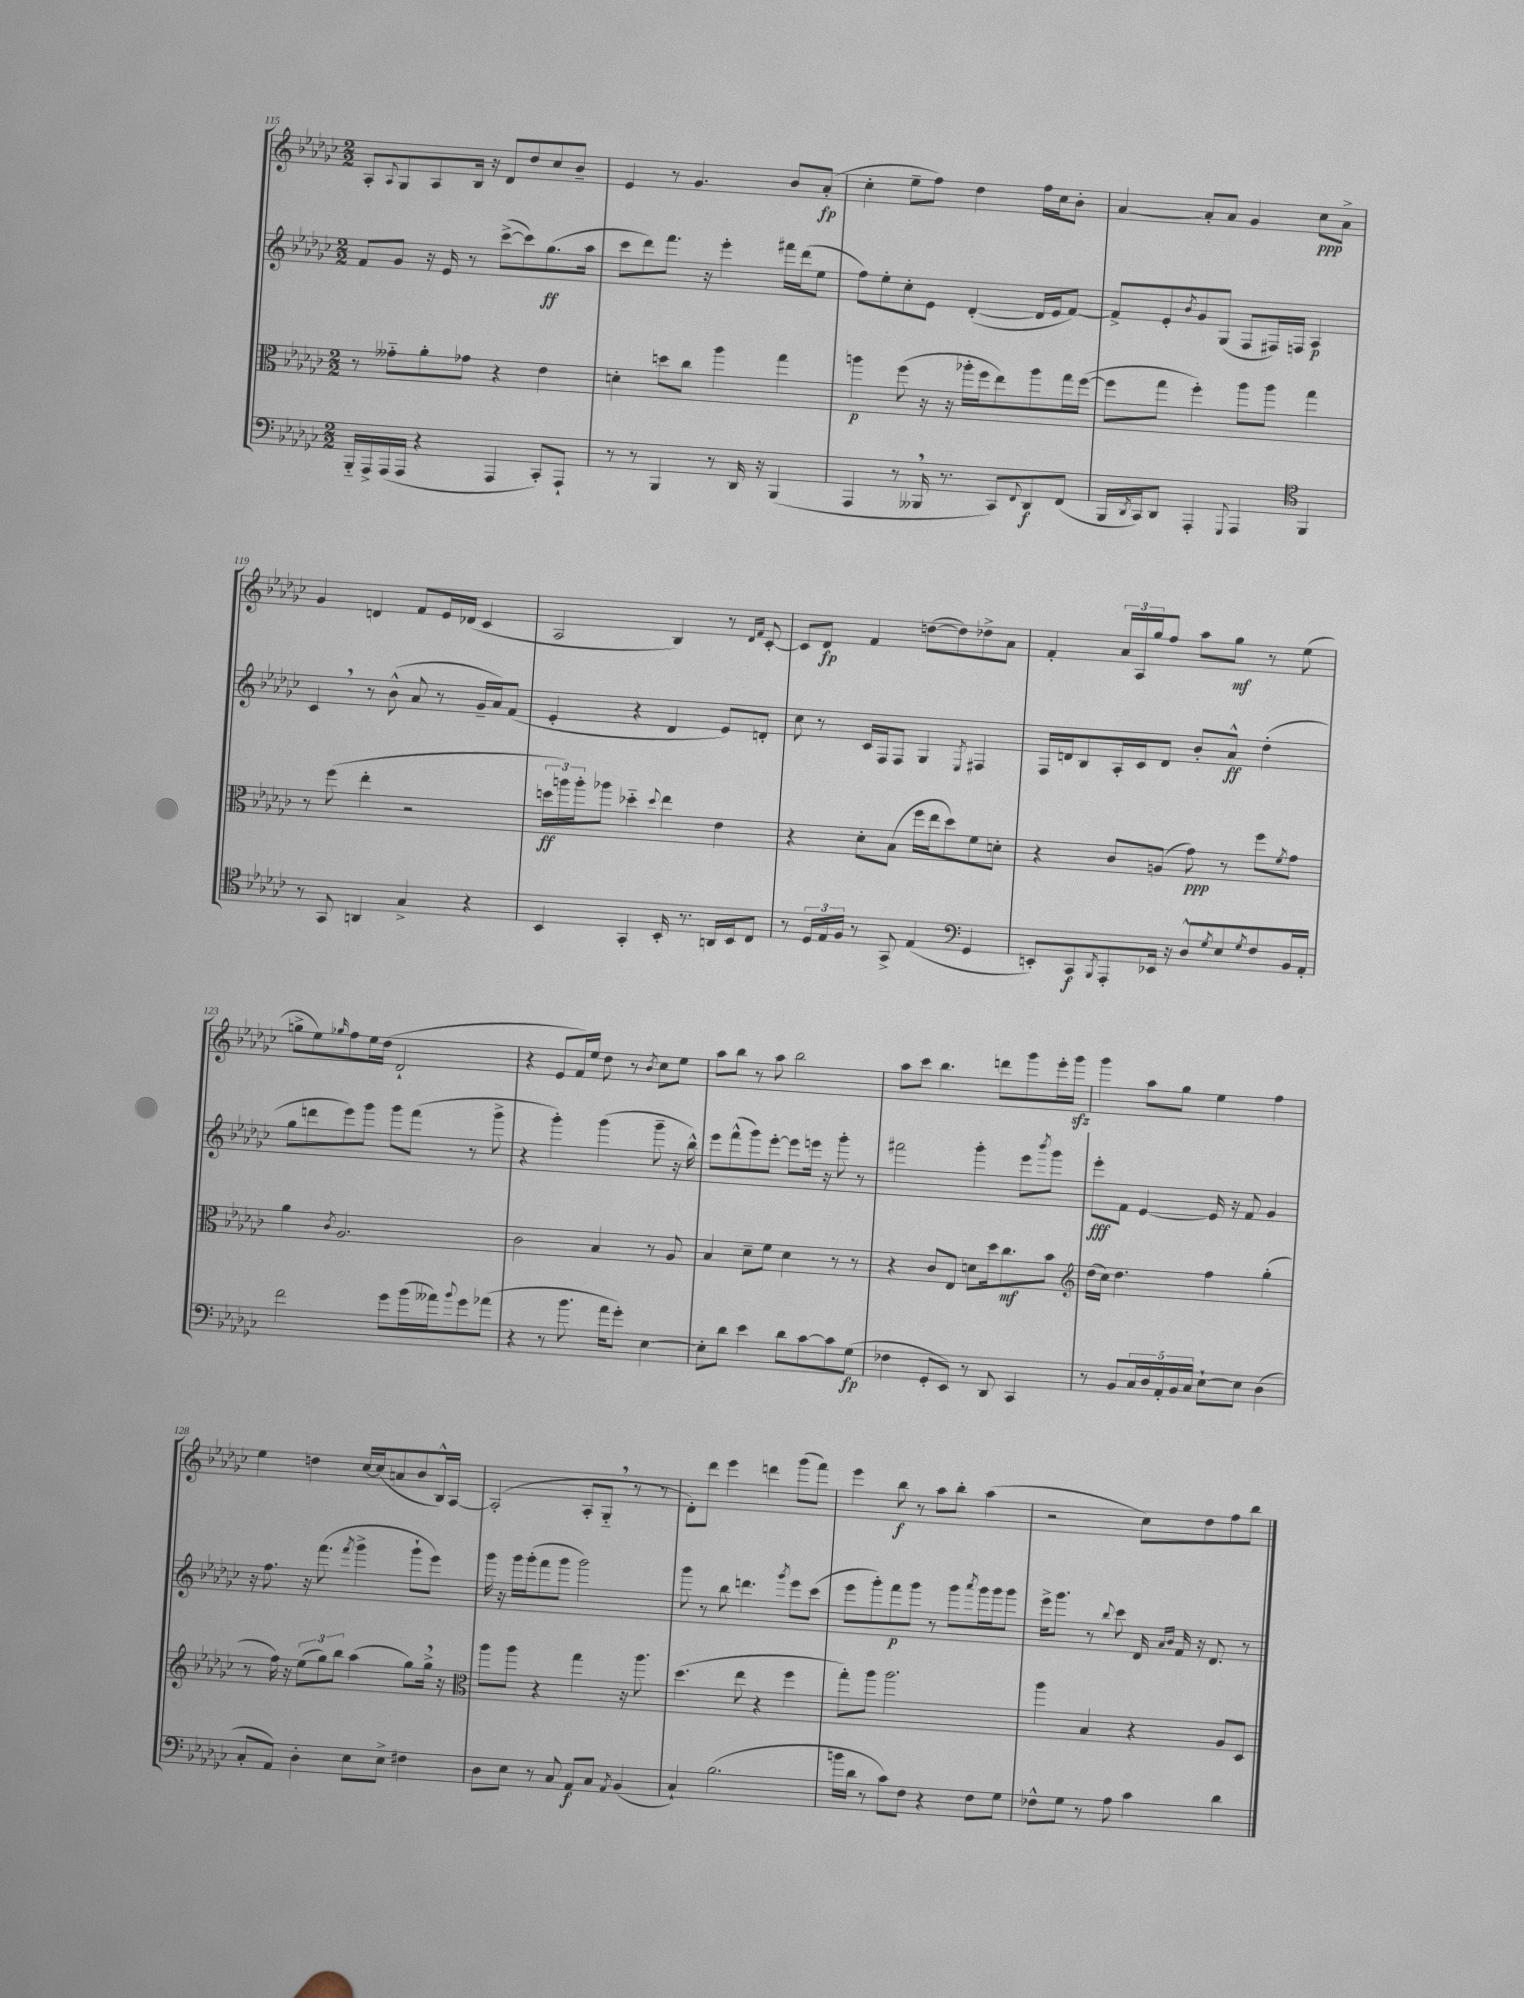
<<
\new StaffGroup <<
\new Staff = "s0" {
    \clef treble \key ges \major \numericTimeSignature \time 2/2
    aes8-. \appoggiatura { aes8 } ges8 aes8 bes16 r16 des'8 des''8 ces''8 bes'8-- |
    ees'4 r8 ges'4. bes'8 aes'8-.\fp( |
    ces''4-. ees''8-- f''8) des''4 f''16 ces''16 bes'8-. |
    aes'4~ aes'8-. aes'8 ges'4 ces''8\ppp aes'8-> |
    ges'4 d'4 f'8 ees'16 des'16( ces'4 |
    aes2 bes4) r8 \grace { des'16 f'16 } ces'8~-. |
    ces'8 des'8\fp f'4 d''8~( d''8) des''8-> aes'8 |
    f'4-. \tuplet 3/2 { aes'16 aes16 ges''16 } f''8 aes''8 ges''8\mf r8 ees''8( |
    g''8-> ees''8) \grace { ges''16 } f''8 ees''16 des''16( des'2-! |
    r4 ees'8 f'16) ees''16 des''8 r8 \acciaccatura { bes'8 } ces''8 ees''8 |
    aes''8 bes''8 r8 aes''8 bes''2 |
    aes''8 ces'''8 bes''4. d'''8 ges'''8 ees'''16-. ges'''16\sfz |
    ges'''4 aes''8 ges''8 ees''4 f''4 |
    ees''4 d''4 ces''16~ ces''16( a'8 bes'8 bes16-^) aes16~ |
    aes2-.( aes8-. ges8-_ \breathe r8 r8 |
    des'8-.) des'''8 ees'''4 d'''4 ges'''8( f'''8) |
    ees'''4 bes''8\f r8 aes''8 bes''8-. aes''4( |
    r2 ces''8) des''8 f''8 bes''8 \bar "|." |
}
\new Staff = "s1" {
    \clef treble \key ges \major \numericTimeSignature \time 2/2
    f'8 ges'8 r16 ees'16 r8 ces'''8~->( ces'''8) ges''8.\ff( aes''16 |
    ces'''8 des'''8) f'''8. r16 ees'''4-. fis'''16 des'''16( ees''8 |
    f''8) ees''8-. ces''8-. ees'8 des'4~-.( des'16 ees'16 f'8~) |
    f'8-> ees'8-. \acciaccatura { bes'8 } ges'8 ges8( f8 fis16) f16 aes4\p |
    ces'4 \breathe r8 bes'8-^( aes'8 r8 ges'16-- aes'16) f'8( |
    ees'4-. r4 des'4 ees'8) d'8-. |
    ces''8 r8 ces'16 f16 f8 ges4 \acciaccatura { ees8 } fis4 |
    f16 d'16 bes8 aes16-. ces'16 d'8 bes'8-. aes'8-^\ff des''4-.( |
    ges''8 d'''8 ees'''8) ges'''8 ges'''8 f'''8( r8 ges'''8-> |
    r4 ges'''4-.) ges'''4( ges'''8-- r16 bes''16-^) |
    ees'''8 f'''8-^( ges'''8) ees'''8~-. ees'''8 e'''16 r16 ges'''8-. r8 |
    fis'''2 ges'''4-. ees'''8 \acciaccatura { bes'''8 } ges'''8 |
    ees'''8-.\fff f'8 ees'4~ ees'16 r16 f'8 ges'4 |
    r16 f''8. r16 f'''8.( \acciaccatura { f'''8 } ges'''4-> ges'''8-! ees'''8) |
    ges'''16 r16 ges'''16 ges'''16-.( f'''8 ges'''8 ges'''2) |
    ges'''8 r8 bes''8 d'''4. \acciaccatura { ges'''8 } ees'''8 ces'''8( |
    ees'''8 ges'''8-.) f'''8\p ges'''8 r8 ges'''8 \acciaccatura { aes'''8 } ges'''16 ges'''16 ges'''8 |
    ees'''16-> ges'''8. r8 \appoggiatura { bes''8 } ces'''8 des'16 \grace { aes'16 bes'16 } f'16 r16 des'8. r8 \bar "|." |
}
\new Staff = "s2" {
    \clef alto \key ges \major \numericTimeSignature \time 2/2
    r8 geses'8-_ aes'8-. ges'8 r4 ees'4 |
    d'4-. d''8 ces''8 aes''4 ges''4 |
    a''4\p f''8( r16 r16 aes''16-. f''16 ees''8) aes''8 ges''16 f''16~( |
    f''8 ges''8 f''4-.) aes''8 aes''8 ges''4 |
    r8 f''8( ees''4-. r2 |
    \tuplet 3/2 { d''16\ff a''16) a''16-. } aes''8 des''4-_ \appoggiatura { des''8 } ees''4 ees'4 |
    r4 des'8-. bes8( f''16 ees''16 des''8) f'8 d'8-. |
    r4 ces'8 a8( ges'8\ppp) r8 f''8 \acciaccatura { f'8 } ges'8 |
    aes'4 \acciaccatura { ces'8 } aes2. |
    ces'2 bes4 r8 aes8 |
    bes4 des'8-- f'8 des'4 r8 r8 |
    r4 ces'8 ees8 d'8 des''16 ces''8.\mf bes'8 |
    \clef treble des''16( ces''16) des''4. f''4 ges''4-.( |
    r8 f''16) r16 \tuplet 3/2 { ees''8( ges''8) bes''8 } aes''4( ges''8) ges''16-> \breathe r16 |
    \clef alto aes''8 aes''8 r4 ges''4 r16 aes''8. |
    des''4.( ees''8 r4 f''4 |
    ges''8-.) aes''8 aes''2. |
    aes''4 bes4 r4 aes8 des8 \bar "|." |
}
\new Staff = "s3" {
    \clef bass \key ges \major \numericTimeSignature \time 2/2
    bes,,16-_ aes,,16-> aes,,16( aes,,16 r4 aes,,4 ces,8-.) aes,,8-! |
    r8 r8 bes,,4 r8 des,16 r16 bes,,4( |
    aes,,4 r8 beses,,16 \breathe r8. ces,8) \appoggiatura { f,8 } des,8\f f,8( |
    bes,,16 \acciaccatura { des,8 } ces,16) des,8 aes,,4-. \appoggiatura { ges,,8 } aes,,4 \clef tenor f,4 |
    r8 ges,8 a,4 ges4-> r4 |
    bes,4 ges,4-. bes,16-. r8. a,16 bes,16 ces8 |
    r8 \tuplet 3/2 { des16 ees16 f16 } r8 ges,8-> ees4( \clef bass ges,4 |
    e,8-.) ces,8\f \acciaccatura { bes,,8 } aes,,8-. ees,16 r16 des8-^ \acciaccatura { ges8 } ees8 \acciaccatura { ges8 } f8 bes,16 aes,16-. |
    f'2 ges'8 bes'16( aeses'16) \appoggiatura { bes'8 } ges'8 aes'8( |
    r4 r8 bes'8. aes'16 ges'8-.) ees4~ |
    ees8-. des'8 ees'4 des'8 ces'8~ ces'8 ges8\fp( |
    fes4 ges,8-. ees,8) r8 des,8 ces,4 |
    r8 bes,8 \tuplet 5/4 { ces16 des16 aes,16-. bes,16 ces16 } ees8~-! ees8 des4( |
    ces8-. aes,8) des4-. ees8 ees8-> fis4 |
    des8 ees8 r8 ces8 aes,8\f ces8 \acciaccatura { aes,8 } bes,4( |
    ces4-!) bes2.( |
    b'16 des'16 r8 ces'8) f8 r4 f8 ges8 |
    fes8-^ ges8 r8 aes8 ces'4 des'4 \bar "|." |
}
>>
>>
\layout { \context { \Score currentBarNumber = #115 } }
